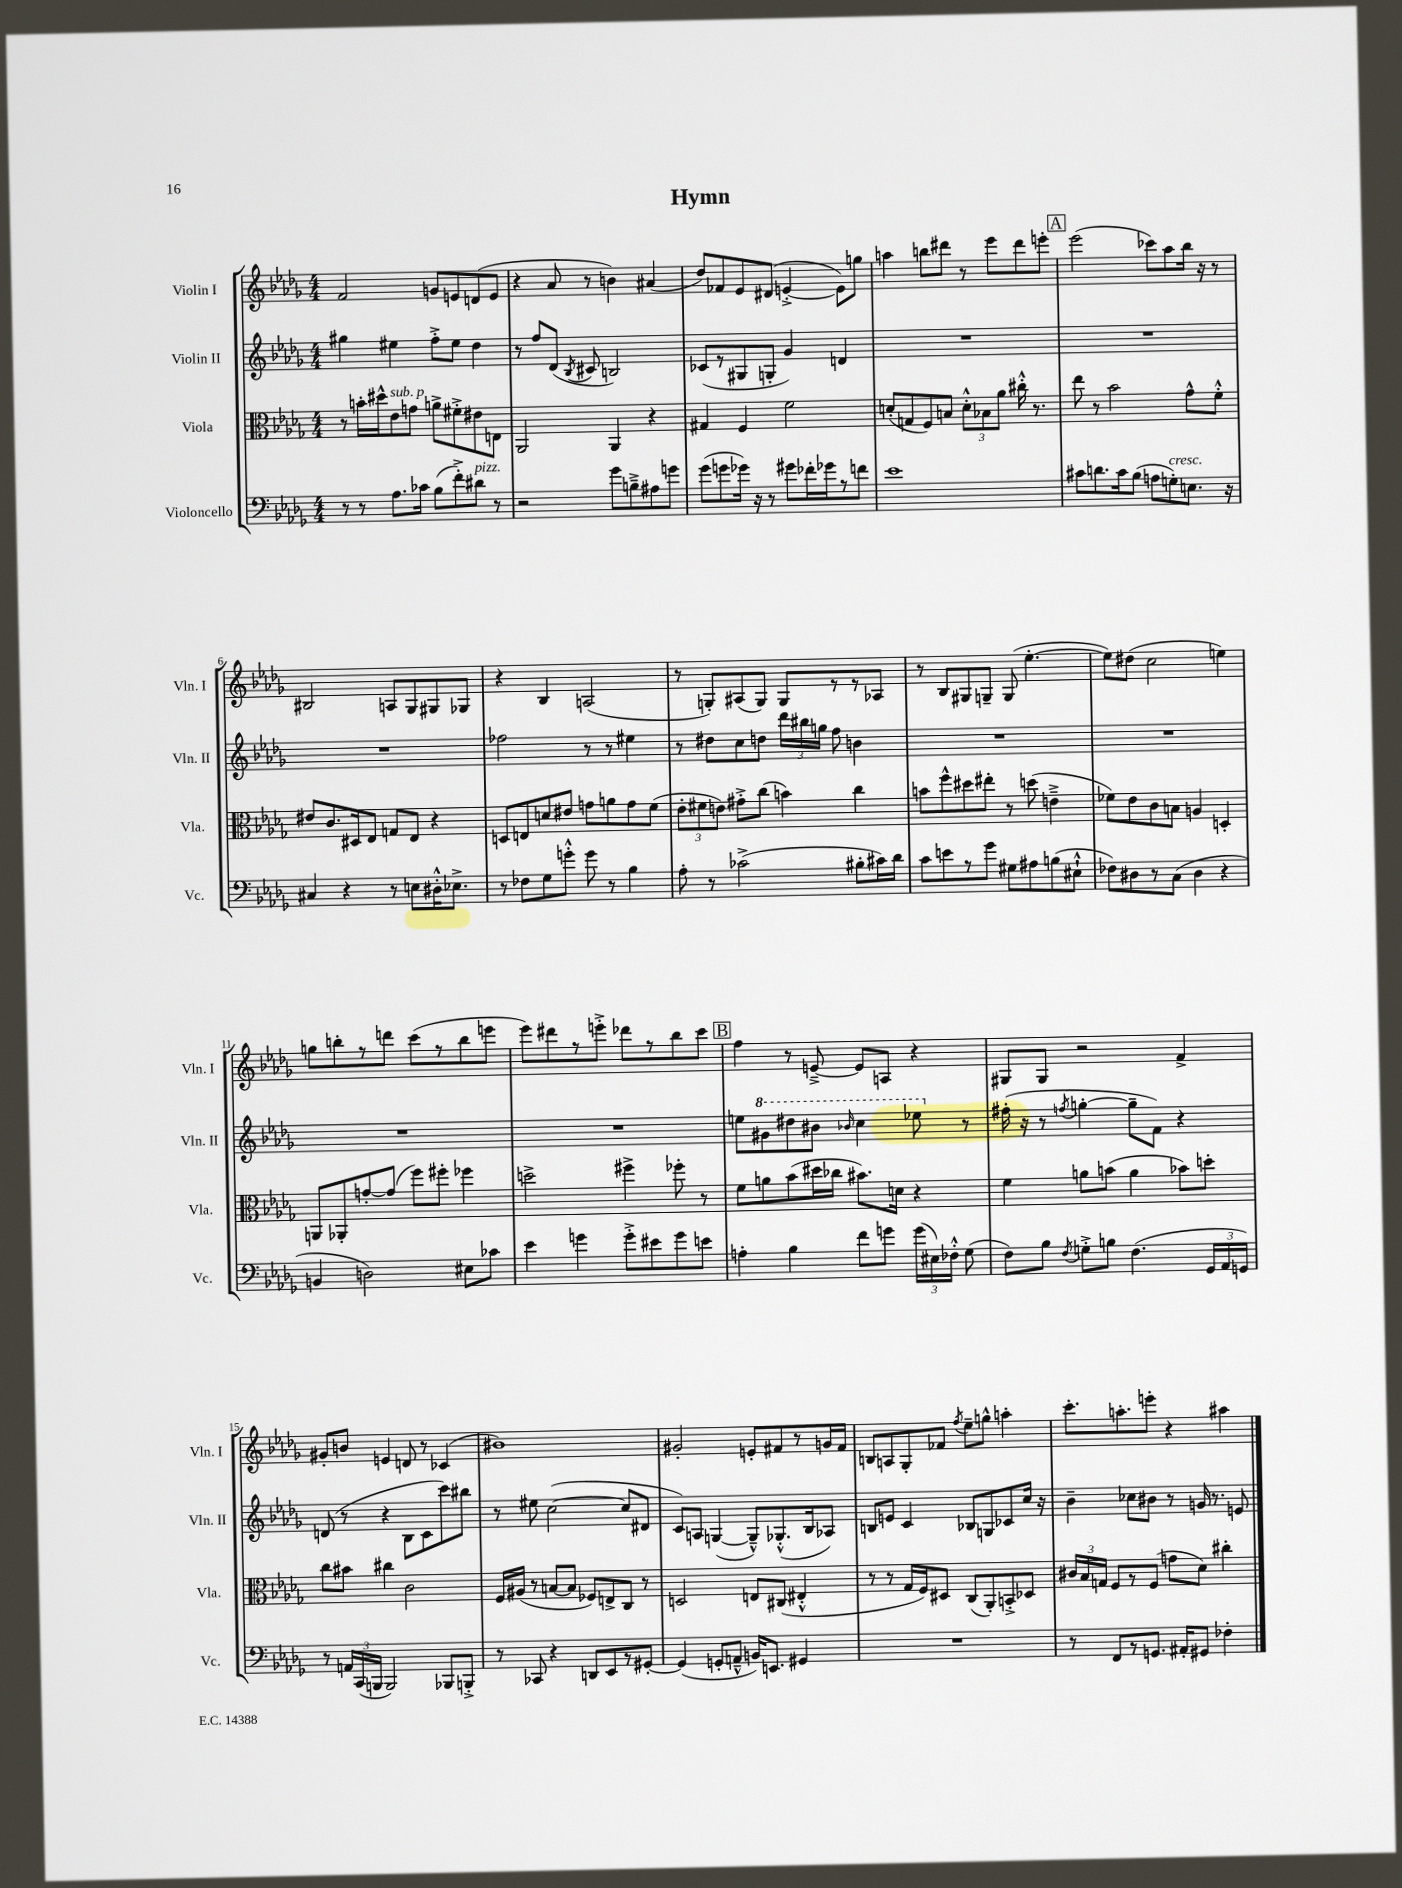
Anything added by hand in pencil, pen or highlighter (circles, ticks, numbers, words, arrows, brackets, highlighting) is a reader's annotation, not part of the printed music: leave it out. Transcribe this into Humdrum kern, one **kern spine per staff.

**kern	**kern	**kern	**kern
*part4	*part3	*part2	*part1
*staff4	*staff3	*staff2	*staff1
*I"Violoncello	*I"Viola	*I"Violin II	*I"Violin I
*I'Vc.	*I'Vla.	*I'Vln. II	*I'Vln. I
*clefF4	*clefC3	*clefG2	*clefG2
*k[b-e-a-d-g-]	*k[b-e-a-d-g-]	*k[b-e-a-d-g-]	*k[b-e-a-d-g-]
*M4/4	*M4/4	*M4/4	*M4/4
=1	=1	=1	=1
8r	8r	4gg#X\	2f/
8r	16bn'\LL	.	.
.	16dd#X^^\J	.	.
!	!LO:TX:a:i:t=sub. p	!	!
8.A-\L	8e-\	4ee#X\	.
.	8gn\J	.	.
16c-X\Jk	.	.	.
(8B-\L	8an^\L	8ff'^\L	8gn/L
8f'^\)	8f#X'^\	8ee#\J	8en/
!LO:TX:a:i:t=pizz.	!	!	!
8d#X\J	8e#X\	4dd-\	(8dn/
8r	8En\J	.	8e/J
=2	=2	=2	=2
2r	2AA-/	8r	4r
.	.	8ff/L	.
.	.	(8d-/J	8a-/
.	.	8qB-/	.
.	.	8c#X/	8r
8g-\L	4AA-/	2Bn/)	4bn\)
8Bn~^\	.	.	.
8A#X\	4r	.	(4a#X/
8gn\J	.	.	.
=3	=3	=3	=3
(8g-\L	4G#X/	(8c-X/L	8dd-/L)
8gn\	.	8r	8f-X/
16g-X\Jk)	4F/	8G#X/	8e-/
16r	.	.	.
8r	.	8Gn'/J	(8d#X/J
8g#X\L	2f\	4g-/)	[4en'^/
16f-X'\L	.	.	.
16g-X\J	.	.	.
8r	.	4dn/	8e\L])
8fn\J	.	.	8ggn\J
=4	=4	=4	=4
1e-	(8dn'/L	1r	4aan\
.	8Gn/	.	.
.	8F/)	.	8bbn\L
.	8Bn/J	.	8ddd#X\J
.	12d'^^\L	.	8r
.	12B-X\	.	.
.	.	.	8eee-\L
.	12a-\J	.	.
.	16cc#X'^^\	.	8ddd#\
.	8.r	.	.
.	.	.	8eeen'\J
!!LO:REH:place=s1:t=A
=5	=5	=5	=5
8c#X\L	8ee-\	1r	(2eee-\
8.dn\	8r	.	.
.	2b-\	.	.
16c#\k	.	.	.
(8B-\J	.	.	.
8An\L	.	.	8ccc-X\L)
!LO:TX:a:i:t=cresc.	!	!	!
8Gn'\)	.	.	8aa-\
8.En\J	8g-^^\L	.	16bb-\Jk
.	.	.	16r
.	8f'^^\J	.	8r
16r	.	.	.
!!LO:LB:g=z
=6	=6	=6	=6
4C#X/	8e#X/L	1r	2B#X/
.	8.c/	.	.
4r	.	.	.
.	16D#X/k	.	.
.	8E-/J	.	.
8r	8Gn/L	.	8An/L
8En\L	8E-/J	.	8G-/
16D#X'^^\K	4r	.	8G#X/
8.E-X^\J	.	.	.
.	.	.	8G-X/J
=7	=7	=7	=7
8r	8Dn/L	2ff-X\	4r
8F-X\L	8En/	.	.
8G-\	8dn/	.	4B-/
8gn'^^\J	8e#X/J	.	.
8g\	8gn\L	8r	(2An/
8r	8an\	8r	.
4B-\	8g\	4ee#X\	.
.	(8f\J	.	.
=8	=8	=8	=8
8A-'\	12e-'\L	8r	8r
.	12f#X\	.	.
8r	.	8dd#X\L	8Gn'/L)
.	12en\J)	.	.
(2c-X^\	8g#X'^\L	8cc\	(8A#X/
.	(8cc\J	8ddn\J	8G/J)
.	4bn\)	24ddd-\LL	8G/L
.	.	24bb#X\	.
.	.	24ggn\JJ	.
.	.	8ff\	8r
8B#X'\L	4cc\	4bn\	8r
16c#X\L)	.	.	8A-X/J
16d-\JJ	.	.	.
=9	=9	=9	=9
8c\L	8bn\L	1r	8r
8en\	8ff^^\	.	8B-/L
8r	8dd#X\	.	8G#X/
8g-\J	8ee#X'\J	.	8Gn~/J
8G#X\L	8r	.	(8G/
8A#X\	(8ddn\	.	[4.ee-'\
(8Bn\	4en~^\	.	.
8E#X`^^\J	.	.	.
=10	=10	=10	=10
8F-X\L)	8f-X\L)	1r	8ee-\L])
8D#X\	8e-\	.	(8dd#X\J
8r	8c\	.	2cc\
(8C\J	8Bn\J	.	.
4D#\	4An/	.	.
4r	4Dn'/	.	4een\)
!!LO:LB:g=z
=11	=11	=11	=11
4BBn/	8AAn/L	1r	8ggn\L
.	8AA-X'/	.	8bbn'\
2Dn\)	[8gn'/	.	8r
.	(8g/J]	.	8dddn\J
.	8ff\L)	.	(8ccc\L
.	8ff#X'\J	.	8r
8E#X\L	4ff-X\	.	8bb\
8c-X\J	.	.	8eeen\J
=12	=12	=12	=12
4e-\	2ddn^\	1r	8eee-\L)
.	.	.	8ddd#X\
4gn\	.	.	8r
.	.	.	8eeen'^\J
8g'^\L	4ff#X^\	.	8ddd-X\L
8e#X\	.	.	8r
8g\	8ff-X'\	.	8bb-\
8en\J	8r	.	8ccc\J
!!LO:REH:place=s1:t=B
=13	=13	=13	=13
4An'\	8f\L	8een\L	4ff\
*	*	*8va	*
.	8an\	8gg#X\	.
4B-\	(8b-\	8ddd#X\	8r
.	16dd#X\L	8bb#X\J	[8en~^/
.	16cc-X\JJ	.	.
.	.	16qqbb-X/	.
8f\L	8.b#X\L)	4ccc\	8e/L]
8gn\J	.	.	8An/J
.	16dn\Jk	.	.
(24g\LL	4r	8eee-X\	4r
24E#X\)	.	.	.
24F-X'^^\JJ	.	.	.
*	*	*X8va	*
(8G-\	.	8r	.
=14	=14	=14	=14
8F\L)	4f\	(16ff#X'\	8G#X/L
.	.	16r	.
8B-\J	.	8r	8G#/J
8qF/	.	8qffn/	.
8Gn'^\L	8an\L	[4ggn'\	2r
8Bn\J	(8bn\J	.	.
(4.F\	4a\	8gg~\L]	.
.	.	8f\J)	.
.	8b-X\L)	4r	4f^/
24GG-/LL	8ddn'\J	.	.
24AA-/	.	.	.
24GGn/JJ)	.	.	.
!!LO:LB:g=z
=15	=15	=15	=15
8r	8cc\L	(8dn/	8g#X'/L
24AAn/LL	8b#X\J	8r	8bn/J
(24CC/	.	.	.
24BBBn/JJ	.	.	.
2BBB/)	4cc#X\	4r	4en/
.	2c\	8B-\L	8dn/
.	.	8c\	8r
8BBB-X/L	.	8ccc\)	(4c-X/
8BBBn'^/J	.	8bb#X\J	.
=16	=16	=16	=16
8r	16F/LL	8r	1b#X)
.	(16A#X/JJ	.	.
8CC-X/	8r	8ee#X\	.
4r	[8Bn/L	([2cc\	.
.	8B/J]	.	.
8DDn/L	8F-X/L)	.	.
8EE-/	8En^/	.	.
8r	8C/J	8cc/L]	.
[8GG#X'/J	8r	8d#X/J	.
=17	=17	=17	=17
(4GG#/]	2Dn/	8c/L)	2g#X'/
.	.	8An/J	.
8GGn'/L	.	([4Gn/	.
8AAn~^^/J	.	.	.
16BBn/KL)	8En/L	8G~^^/L])	8en'/L
8.EEn/J	.	.	.
.	(8C#X/J	(8.G-X'^^/	8f#X/
4GG#X/	4E#X'^^/	.	8r
.	.	16B-/k	.
.	.	8A-X/J)	16gn/L
.	.	.	16f#/JJ
=18	=18	=18	=18
1r	8r	8Bn/L	8Bn/L
.	8r	8en/J	8An/
.	16G-/LL	4c/	8G-'/
.	16F/J)	.	.
.	8D#X/J	.	8f-X/J
.	.	.	8qff/
.	(8C/L	8B-X/L	8ee-~\L
.	8AA-'/)	8Gn/	8ggn^^\J
.	8BBn'^/	8c-X/	4aan'\
.	8D-X/J	16cc/Jk	.
.	.	16r	.
=19	=19	=19	=19
8r	24c#X/LL	4b-~\	8.ccc'\L
.	24B-/	.	.
.	24Gn/JJ	.	.
8FF/L	8F/L	.	.
.	.	.	8.aan'\
8r	8r	8cc-X\L	.
8.GGn/J	(8F/J	8b#X\J	8eeen'\J
.	8gn\L	8r	4r
16AA#X'/KL	.	.	.
8GG#X/J	8d-\J)	16gn/	.
.	.	8.r	.
4F-X'\	4cc#X'\	.	4aa#X\
.	.	8en/	.
==	==	==	==
*-	*-	*-	*-
